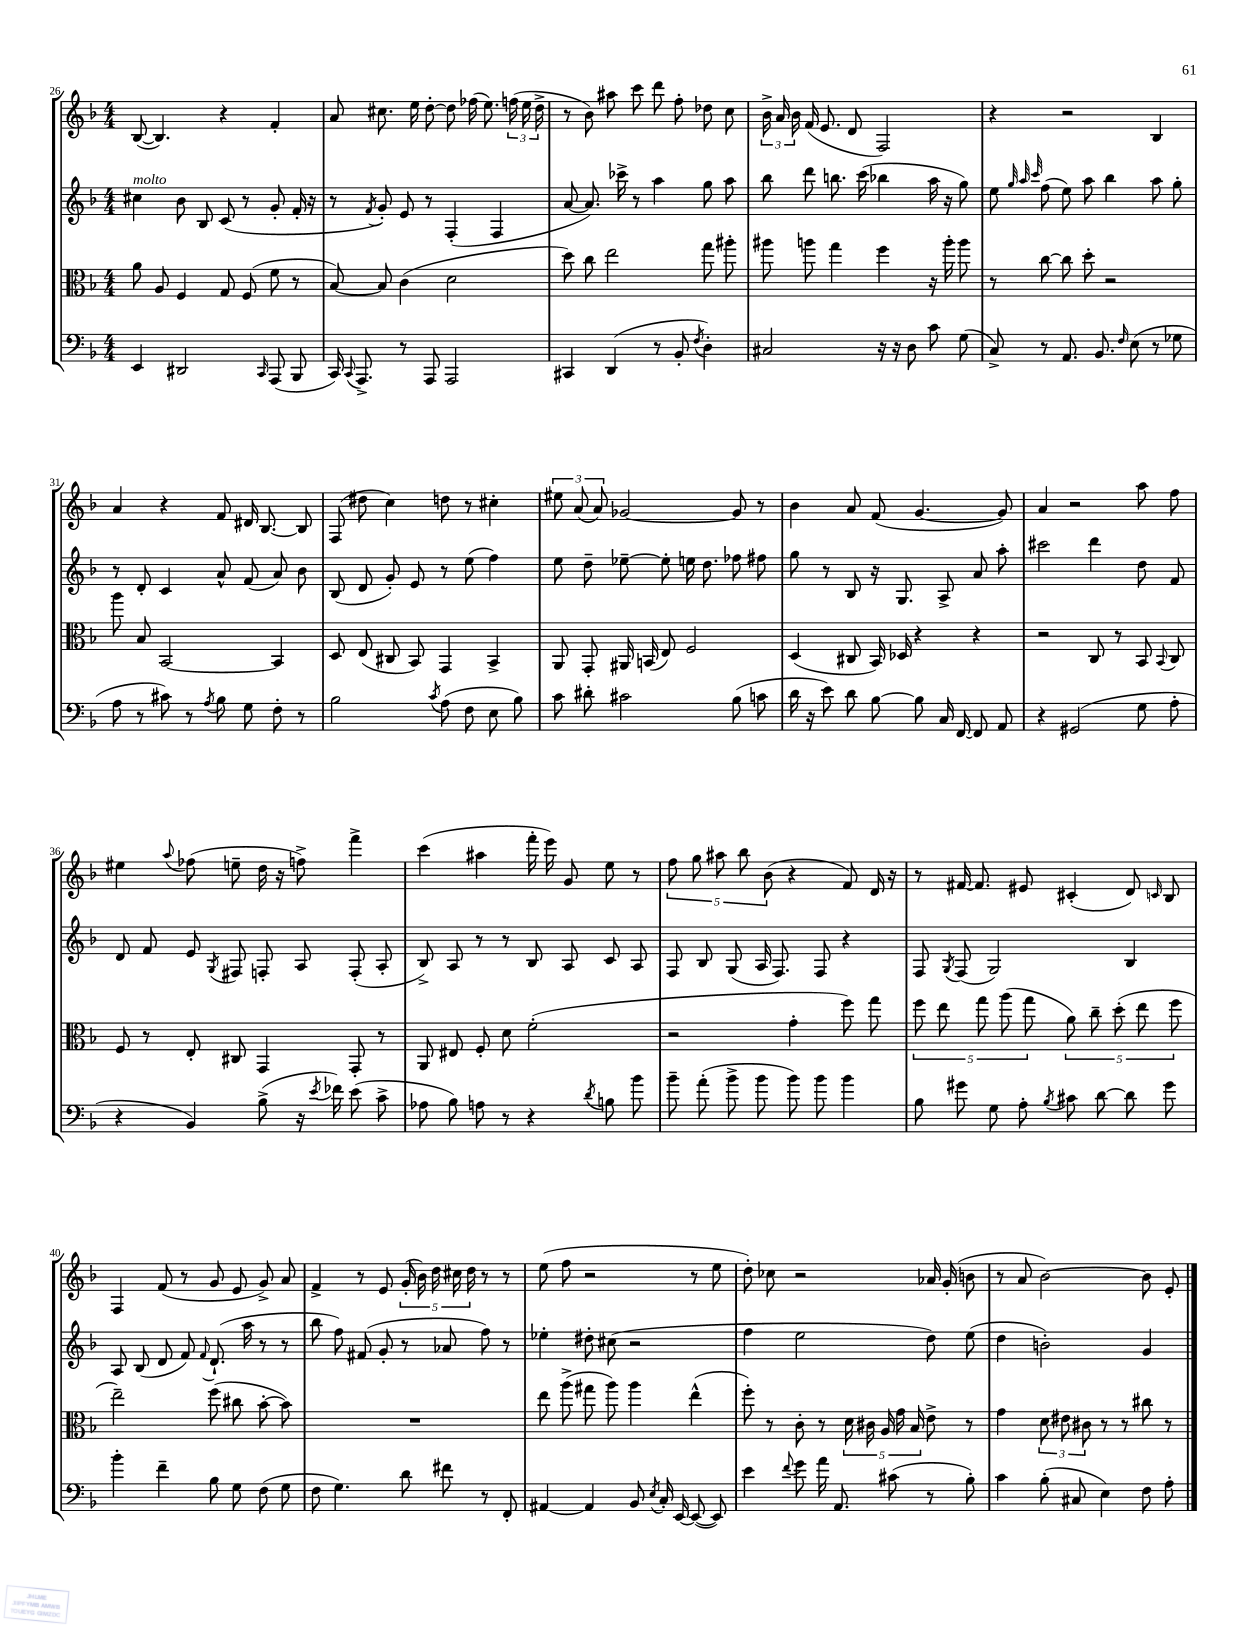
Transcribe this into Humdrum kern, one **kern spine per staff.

**kern	**kern	**kern	**kern
*part4	*part3	*part2	*part1
*staff4	*staff3	*staff2	*staff1
*clefF4	*clefC3	*clefG2	*clefG2
*k[b-]	*k[b-]	*k[b-]	*k[b-]
*M4/4	*M4/4	*M4/4	*M4/4
=26	=26	=26	=26
!	!	!LO:TX:a:i:t=molto	!
4EE/	8a\	4cc#X\	([8B-/
.	8A/	.	4.B-/])
2DD#X/	4F/	8b-\	.
.	.	8B-/	.
.	8G/	(8c/	4r
.	(8F/	8r	.
16qqCC/	.	.	.
(8AAA/	8f\	8g'/	4f'/
8BBB-/	8r	16f'/	.
.	.	16r	.
=27	=27	=27	=27
16CC/)	[8B-/)	8r	8a/
8qqCC/	.	.	.
8.AAA^/	.	.	.
.	.	8qf/	.
.	8B-/]	8g'/)	8.cc#X\
8r	(4c\	8e/	.
.	.	.	16ee\
8AAA/	.	8r	[8dd'\
2AAA/	2d\	(4F'/	8dd\]
.	.	.	(16ff-X\
.	.	.	8.ee\)
.	.	4F/	.
.	.	.	(24ffn\
.	.	.	24ee\
.	.	.	24dd^\
=28	=28	=28	=28
4CC#X/	8dd\)	[8a/	8r
.	8cc\	8.a/])	8b-\)
(4DD/	2ee\	.	8aa#X\
.	.	16ccc-X^\	.
.	.	8r	8ccc\
8r	.	4aa\	8ddd\
8BB-'/	.	.	8ff'\
8qF/	.	.	.
4D'\)	8gg\	8gg\	8dd-X\
.	8aa#X'\	8aa\	8cc\
=29	=29	=29	=29
2C#X/	8aa#X\	8bb-\	24b-^\
.	.	.	24a/
.	.	.	24b-\
.	8aan\	8ddd\	(16f/
.	.	.	8.e/
.	4gg\	8.bbn\	.
.	.	.	8d/
.	.	(16ccc\	.
16r	4ff\	4bb-X\	2F/)
16r	.	.	.
8D\	.	.	.
8c\	16r	16aa\	.
.	16aa'\	16r	.
(8G\	8aa\	8gg\)	.
=30	=30	=30	=30
8C^/)	8r	8ee\	4r
.	.	32qqgg/	.
.	.	32qqaa/	.
.	.	32qqccc/	.
8r	[8cc\	(8ff\	.
8.AA/	8cc\]	8ee\)	2r
.	8dd'\	8aa\	.
8.BB-/	.	.	.
.	2r	4bb-\	.
16qqF/	.	.	.
(8E\	.	.	.
8r	.	8aa\	4B-/
8G-X\	.	8gg'\	.
!!LO:LB:g=z
=31	=31	=31	=31
8A\	8aa\	8r	4a/
8r	8B-/	8d'/	.
8c#X\)	[2BB-/	4c/	4r
8r	.	.	.
8qA/	.	.	.
8B-\	.	8a^^/	8f/
8G\	.	(8f/	16d#X/
.	.	.	[8.B-/
8F'\	4BB-/]	8a/)	.
8r	.	8b-\	8B-/]
=32	=32	=32	=32
2B-\	8D/	(8B-/	(8F/
.	(8E/	8d/	8dd#X\
.	8C#X/	8g'/)	4cc\)
.	8BB-/)	8e/	.
8qc/	.	.	.
(8A\	4GG/	8r	8ddn\
8F\	.	(8ee\	8r
8E\	4BB-^/	4ff\)	4cc#X'\
8B-\)	.	.	.
=33	=33	=33	=33
8c\	8AA/	8ee\	12ee#X\
.	.	.	(12a/
8d#X'\	8GG'/	8dd~\	.
.	.	.	12a/)
2c#X\	16AA#X/	[8ee-X~\	[2g-X/
.	(16BBn/	.	.
.	8E/)	8ee-'\]	.
.	2F/	16een\	.
.	.	8.dd\	.
(8B-\	.	8ff-X\	8g-/]
8cn\	.	8ff#X\	8r
=34	=34	=34	=34
16d\	(4D/	8gg\	4b-\
16r	.	.	.
8e\)	.	8r	.
8d\	8C#X/	8B-/	8a/
[8B-\	16BB-/)	16r	(8f/
.	16D-X/	8.G/	.
8B-\]	4r	.	[4.g/
16C/	.	8A^/	.
[16FF/	.	.	.
8FF/]	4r	8a/	.
8AA/	.	8aa'\	8g/])
=35	=35	=35	=35
4r	2r	2ccc#X\	4a/
(2GG#X/	.	.	2r
.	8C/	4ddd\	.
.	8r	.	.
8G\	8BB-/	8dd\	8aa\
.	8qqBB-/	.	.
8A'\	8C/	8f/	8ff\
!!LO:LB:g=z
=36	=36	=36	=36
4r	8F/	8d/	4ee#X\
.	8r	8f/	.
.	.	.	8qqaa/
4BB-/)	8E'/	8e/	(8ff-X\
.	.	8qG/	.
.	8C#X/	8F#X/	8een~\
(8B-^\	4GG/	8Fn'/	16dd\
.	.	.	16r
16r	.	8A/	8ffn^\)
8qe/	.	.	.
16f-X\)	.	.	.
(8e\	8GG'/	(8F'/	4fff^\
8c^\	8r	8A'/	.
=37	=37	=37	=37
8A-X\	8AA/	8B-^/)	(4ccc\
8B-\)	8E#X/	8A/	.
8An\	8F'/	8r	4aa#X\
8r	8d\	8r	.
4r	(2f'\	8B-/	16fff'\
.	.	.	16eee\)
.	.	8A/	8g/
8qd/	.	.	.
8Bn\	.	8c/	8ee\
8b-\	.	8A/	8r
=38	=38	=38	=38
8b-~\	2r	8F/	10ff\
.	.	.	10gg\
(8a'\	.	8B-/	.
.	.	.	10aa#X\
8b-^\	.	(8G/	.
.	.	.	10bb-\
8b-\	.	16A/	.
.	.	.	(10b-\
.	.	8.F/)	.
8b-\)	4g'\	.	4r
8b-\	.	8F/	.
4b-\	8ff\)	4r	8f/)
.	8gg\	.	16d/
.	.	.	16r
=39	=39	=39	=39
8B-\	10ff\	8F/	8r
.	10ee\	.	.
.	.	8qG/	.
8g#X\	.	(8F/	[16f#X/
.	.	.	8.f#/]
.	10gg\	.	.
8G\	.	2G/)	.
.	(10aa\	.	.
8A'\	.	.	8e#X/
.	10gg\	.	.
8qB-/	.	.	.
8c#X\	10a\)	.	(4c#X'/
.	10cc~\	.	.
[8d\	.	.	.
.	(10dd'\	.	.
8d\]	.	4B-/	8d/)
.	10ee\	.	.
.	.	.	16qqcn/
8g#\	.	.	8B-/
.	10ff\	.	.
!!LO:LB:g=z
=40	=40	=40	=40
4b-'\	2ee~\)	8A/	4F/
.	.	(8B-/	.
4f~\	.	8d/	(8f/
.	.	8f/)	8r
.	.	8qqf/	.
8B-\	(8ff\	(8.d`/	8g/
8G\	8cc#X\	.	8e/
.	.	16aa\	.
(8F\	[8b-'\	8r	8g^/)
8G\	8b-\])	8r	8a/
=41	=41	=41	=41
8F\	1r	8bb-\	4f^/
4.G\)	.	8ff\)	.
.	.	(8f#X/	8r
.	.	8g'/	8e/
8d\	.	8r	(20g'/
.	.	.	20b-\)
.	.	.	20dd\
8f#X\	.	8a-X/	.
.	.	.	20cc#X\
.	.	.	20dd\
8r	.	8ff\)	8r
8FF'/	.	8r	8r
=42	=42	=42	=42
[4AA#X/	8ee\	4ee-X'\	(8ee\
.	(8aa^\	.	8ff\
4AA#/]	8gg#X\	8dd#X'\	2r
.	8aa\)	(8cc#X\	.
8BB-/	4aa\	2r	.
8qE/	.	.	.
16C'/	.	.	.
[16EE/	.	.	.
(8EE/_	(4ee^^\	.	8r
8EE/])	.	.	8ee\
=43	=43	=43	=43
4e\	8ff'\)	4ff\	8dd'\)
.	8r	.	8cc-X\
8qqf/	.	.	.
8g\	8c'\	2ee\	2r
16a\	8r	.	.
8.AA/	.	.	.
.	20d\	.	.
.	20c#X\	.	.
.	20A/	.	.
(8c#X\	.	.	.
.	20g\	.	.
.	20B-/	.	.
8r	8e^\	8dd\)	16a-X/
.	.	.	(16g'/
8B-'\)	8r	(8ee\	8bn\
=44	=44	=44	=44
4c\	4g\	4dd\	8r
.	.	.	8a/
(8B-'\	12d\	2bn'\)	[2b-\)
.	12e#X\	.	.
8C#X/	.	.	.
.	12c#X\	.	.
4E\)	8r	.	.
.	8r	.	.
8F\	8cc#X\	4g/	8b-\]
8A'\	8r	.	8e'/
==	==	==	==
*-	*-	*-	*-
